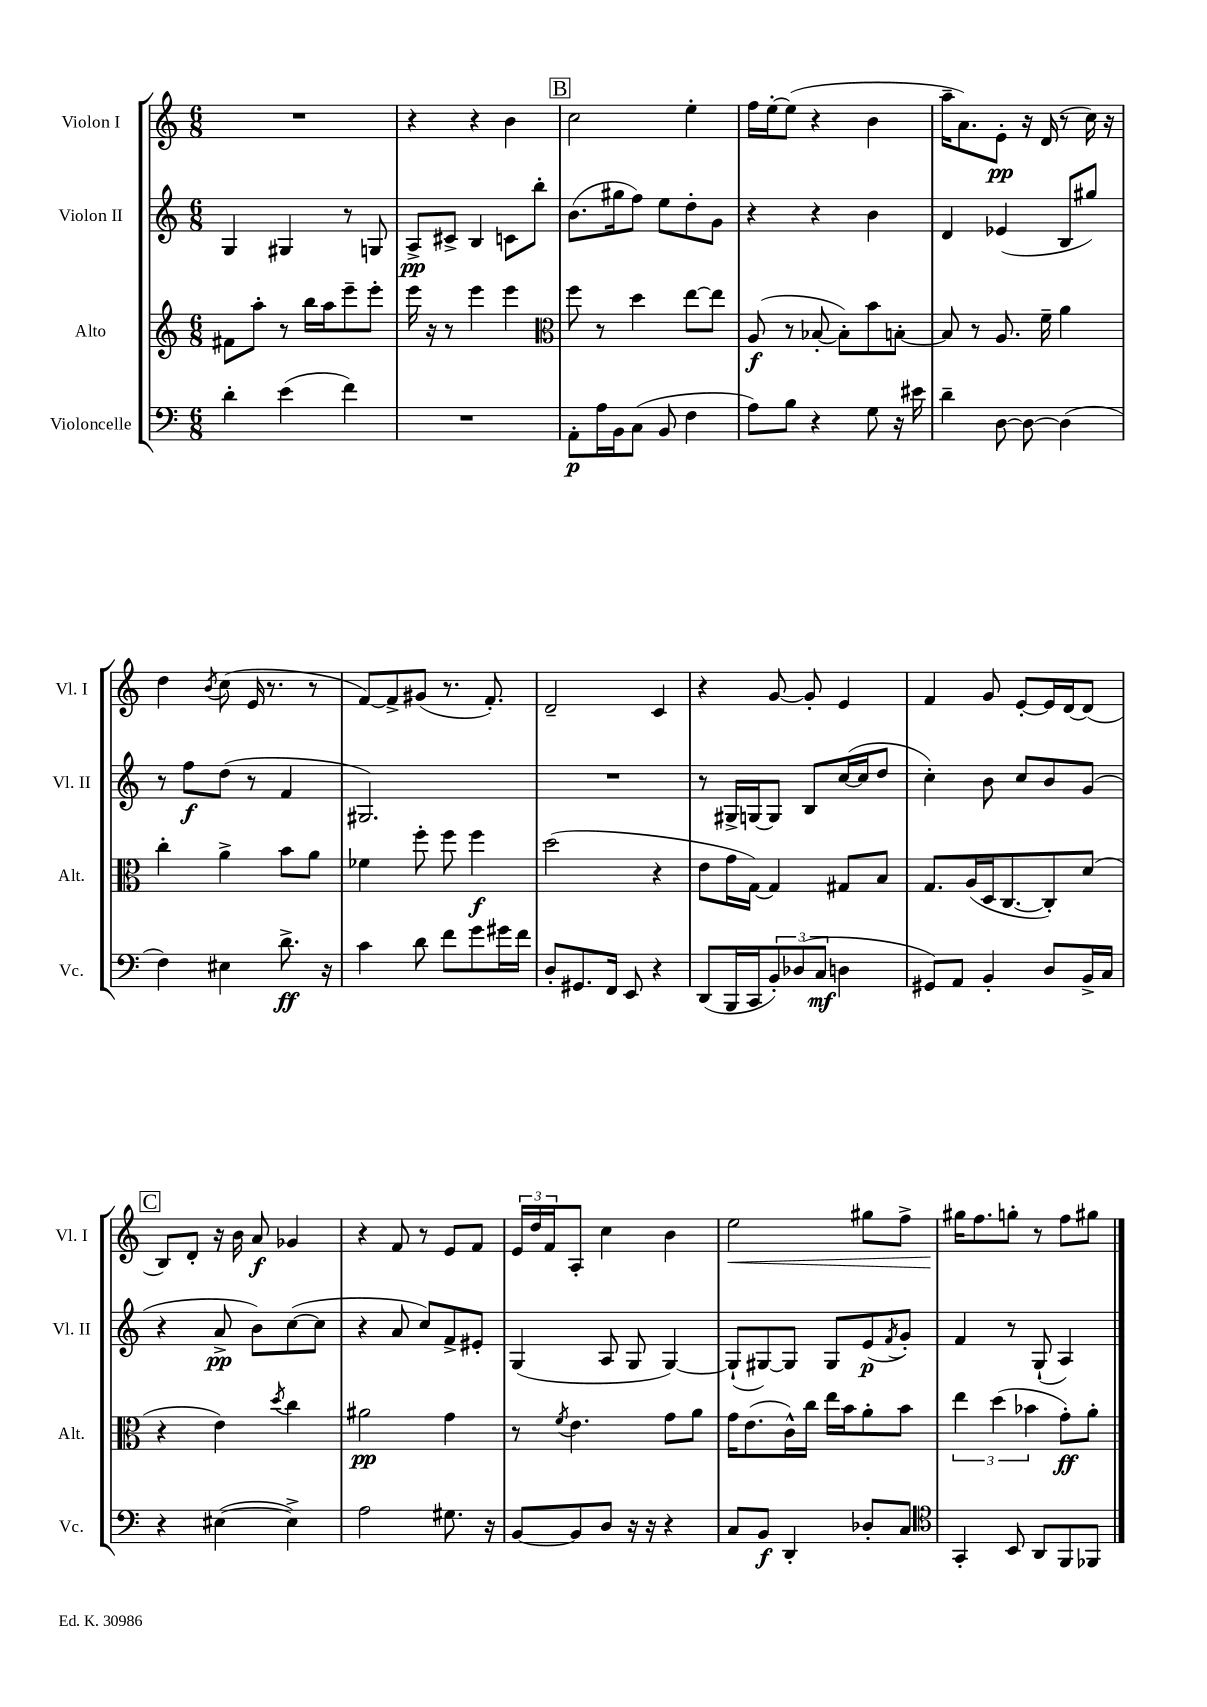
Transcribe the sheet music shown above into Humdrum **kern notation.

**kern	**dynam	**kern	**dynam	**kern	**dynam	**kern	**dynam
*part4	*part4	*part3	*part3	*part2	*part2	*part1	*part1
*staff4	*staff4	*staff3	*staff3	*staff2	*staff2	*staff1	*staff1
*I"Violoncelle	*	*I"Alto	*	*I"Violon II	*	*I"Violon I	*
*I'Vc.	*	*I'Alt.	*	*I'Vl. II	*	*I'Vl. I	*
*clefF4	*	*clefG2	*	*clefG2	*	*clefG2	*
*k[]	*	*k[]	*	*k[]	*	*k[]	*
*M6/8	*	*M6/8	*	*M6/8	*	*M6/8	*
=17	=17	=17	=17	=17	=17	=17	=17
4d'\	.	8f#X\L	.	4G/	.	2.r	.
.	.	8aa'\J	.	.	.	.	.
(4e\	.	8r	.	4G#X/	.	.	.
.	.	16bb\LL	.	.	.	.	.
.	.	16aa\J	.	.	.	.	.
4f\)	.	8eee~\	.	8r	.	.	.
.	.	8eee'\J	.	8Gn/	.	.	.
=18	=18	=18	=18	=18	=18	=18	=18
2.r	.	16eee\	.	8A^/L	pp	4r	.
.	.	16r	.	.	.	.	.
.	.	8r	.	8c#X^/J	.	.	.
.	.	4eee\	.	4B/	.	4r	.
.	.	4eee\	.	8cn\L	.	4b\	.
.	.	.	.	8bb'\J	.	.	.
!!LO:REH:place=s1:t=B
=19	=19	=19	=19	=19	=19	=19	=19
*	*	*clefC3	*	*	*	*	*
8AA'\L	p	8ff\	.	(8.b\L	.	2cc\	.
16A\L	.	8r	.	.	.	.	.
16BB\J	.	.	.	16gg#X\k	.	.	.
(8C\J	.	4dd\	.	8ff\J)	.	.	.
8BB/	.	.	.	8ee\L	.	.	.
4F\	.	[8ee\L	.	8dd'\	.	4ee'\	.
.	.	8ee\J]	.	8g\J	.	.	.
=20	=20	=20	=20	=20	=20	=20	=20
8A\L)	.	(8A/	f	4r	.	16ff\LL	.
.	.	.	.	.	.	[16ee'\J	.
8B\J	.	8r	.	.	.	(8ee\J]	.
4r	.	[8B-X'/	.	4r	.	4r	.
.	.	8B-'\L])	.	.	.	.	.
8G\	.	8b\	.	4b\	.	4b\	.
16r	.	[8Bn'\J	.	.	.	.	.
16e#X\	.	.	.	.	.	.	.
=21	=21	=21	=21	=21	=21	=21	=21
4d~\	.	8B/]	.	4d/	.	16aa~\KL	.
.	.	.	.	.	.	8.a\)	.
.	.	8r	.	.	.	.	.
[8D\	.	8.A/	.	(4e-X/	.	8e'\J	pp
8D\_	.	.	.	.	.	16r	.
.	.	16f~\	.	.	.	(16d/	.
(4D\]	.	4a\	.	8B/L	.	8r	.
.	.	.	.	8gg#X/J)	.	16cc\)	.
.	.	.	.	.	.	16r	.
!!LO:LB:g=z
=22	=22	=22	=22	=22	=22	=22	=22
4F\)	.	4cc'\	.	8r	.	4dd\	.
.	.	.	.	8ff\L	f	.	.
.	.	.	.	.	.	8qb/	.
4E#X\	.	4a^\	.	(8dd\J	.	(8cc\	.
.	.	.	.	8r	.	16e/	.
.	.	.	.	.	.	8.r	.
8.d^\	ff	8b\L	.	4f/	.	.	.
.	.	8a\J	.	.	.	8r	.
16r	.	.	.	.	.	.	.
=23	=23	=23	=23	=23	=23	=23	=23
4c\	.	4f-X\	.	2.G#X/)	.	[8f/L)	.
.	.	.	.	.	.	8f^/]	.
8d\	.	8ff'\	.	.	.	(8g#X/J	.
8f\L	.	8ff\	.	.	.	8.r	.
8g\	.	4ff\	f	.	.	.	.
.	.	.	.	.	.	8.f'/)	.
16g#X\L	.	.	.	.	.	.	.
16f\JJ	.	.	.	.	.	.	.
=24	=24	=24	=24	=24	=24	=24	=24
8D'/L	.	(2dd\	.	2.r	.	2d~/	.
8.GG#X/	.	.	.	.	.	.	.
16FF/Jk	.	.	.	.	.	.	.
8EE/	.	.	.	.	.	.	.
4r	.	4r	.	.	.	4c/	.
=25	=25	=25	=25	=25	=25	=25	=25
(8DD/L	.	8e\L	.	8r	.	4r	.
16BBB/L	.	16g\L	.	16G#X^/LL	.	.	.
16CC/J	.	[16G\JJ)	.	[16Gn/J	.	.	.
12BB'/)	.	4G/]	.	8G/J]	.	[8g/	.
(12D-X/	.	.	.	.	.	.	.
.	.	.	.	8B/L	.	8g'/]	.
12C/J	mf	.	.	.	.	.	.
4Dn\	.	8G#X/L	.	([16cc/L	.	4e/	.
.	.	.	.	16cc/J]	.	.	.
.	.	8B/J	.	8dd/J	.	.	.
=26	=26	=26	=26	=26	=26	=26	=26
8GG#X/L)	.	8.G/L	.	4cc'\)	.	4f/	.
8AA/J	.	.	.	.	.	.	.
.	.	(16A/L	.	.	.	.	.
4BB'/	.	16D/J	.	8b\	.	8g/	.
.	.	[8.C/	.	.	.	.	.
.	.	.	.	8cc/L	.	[8e'/L	.
8D/L	.	8C'/])	.	8b/	.	16e/L]	.
.	.	.	.	.	.	[16d/J	.
16BB^/L	.	(8d/J	.	(8g/J	.	(8d/J]	.
16C/JJ	.	.	.	.	.	.	.
!!LO:LB:g=z
!!LO:REH:place=s1:t=C
=27	=27	=27	=27	=27	=27	=27	=27
4r	.	4r	.	4r	.	8B/L)	.
.	.	.	.	.	.	8d'/J	.
([4E#X\	.	4e\)	.	8a^/	pp	16r	.
.	.	.	.	.	.	16b\	.
.	.	.	.	8b\L)	.	8a/	f
.	.	8qdd/	.	.	.	.	.
4E#^\])	.	4cc\	.	([8cc\	.	4g-X/	.
.	.	.	.	8cc\J]	.	.	.
=28	=28	=28	=28	=28	=28	=28	=28
2A\	.	2a#X\	pp	4r	.	4r	.
.	.	.	.	8a/	.	8f/	.
.	.	.	.	8cc/L)	.	8r	.
8.G#X\	.	4g\	.	8f^/	.	8e/L	.
.	.	.	.	8e#X'/J	.	8f/J	.
16r	.	.	.	.	.	.	.
=29	=29	=29	=29	=29	=29	=29	=29
[8BB/L	.	8r	.	(4G/	.	24e/LL	.
.	.	.	.	.	.	24dd/	.
.	.	.	.	.	.	24f/J	.
.	.	8qf/	.	.	.	.	.
8BB/]	.	4.e\	.	.	.	8A'/J	.
8D/J	.	.	.	8A/	.	4cc\	.
16r	.	.	.	8G/	.	.	.
16r	.	.	.	.	.	.	.
4r	.	8g\L	.	[4G/)	.	4b\	.
.	.	8a\J	.	.	.	.	.
=30	=30	=30	=30	=30	=30	=30	=30
!	!	!	!	!	!	!	!LO:HP:b
8C/L	.	16g\KL	.	(8G`/L]	.	2ee\	<
.	.	(8.e\	.	.	.	.	.
8BB/J	f	.	.	[8G#X/)	.	.	.
4DD'/	.	16c^^\L)	.	8G#/J]	.	.	.
.	.	16cc\JJ	.	.	.	.	.
.	.	16ee\LL	.	8G#/L	.	.	.
.	.	16b\J	.	.	.	.	.
8D-X'/L	.	8a'\	.	(8e/	p	8gg#X\L	.
.	.	.	.	8qf/	.	.	.
8C/J	.	8b\J	.	8g'/J)	.	8ff^\J	.
=31	=31	=31	=31	=31	=31	=31	=31
*clefC4	*	*	*	*	*	*	*
4GG'/	.	6ee\	.	4f/	.	16gg#X\KL	.
.	.	.	.	.	.	8.ff\	[
.	.	(6dd\	.	.	.	.	.
8BB/	.	.	.	8r	.	8ggn'\J	.
.	.	6b-X\	.	.	.	.	.
8AA/L	.	.	.	(8G`/	.	8r	.
8FF/	.	8g'\L)	ff	4A/)	.	8ff\L	.
8FF-X/J	.	8a'\J	.	.	.	8gg#X\J	.
==	==	==	==	==	==	==	==
*-	*-	*-	*-	*-	*-	*-	*-
